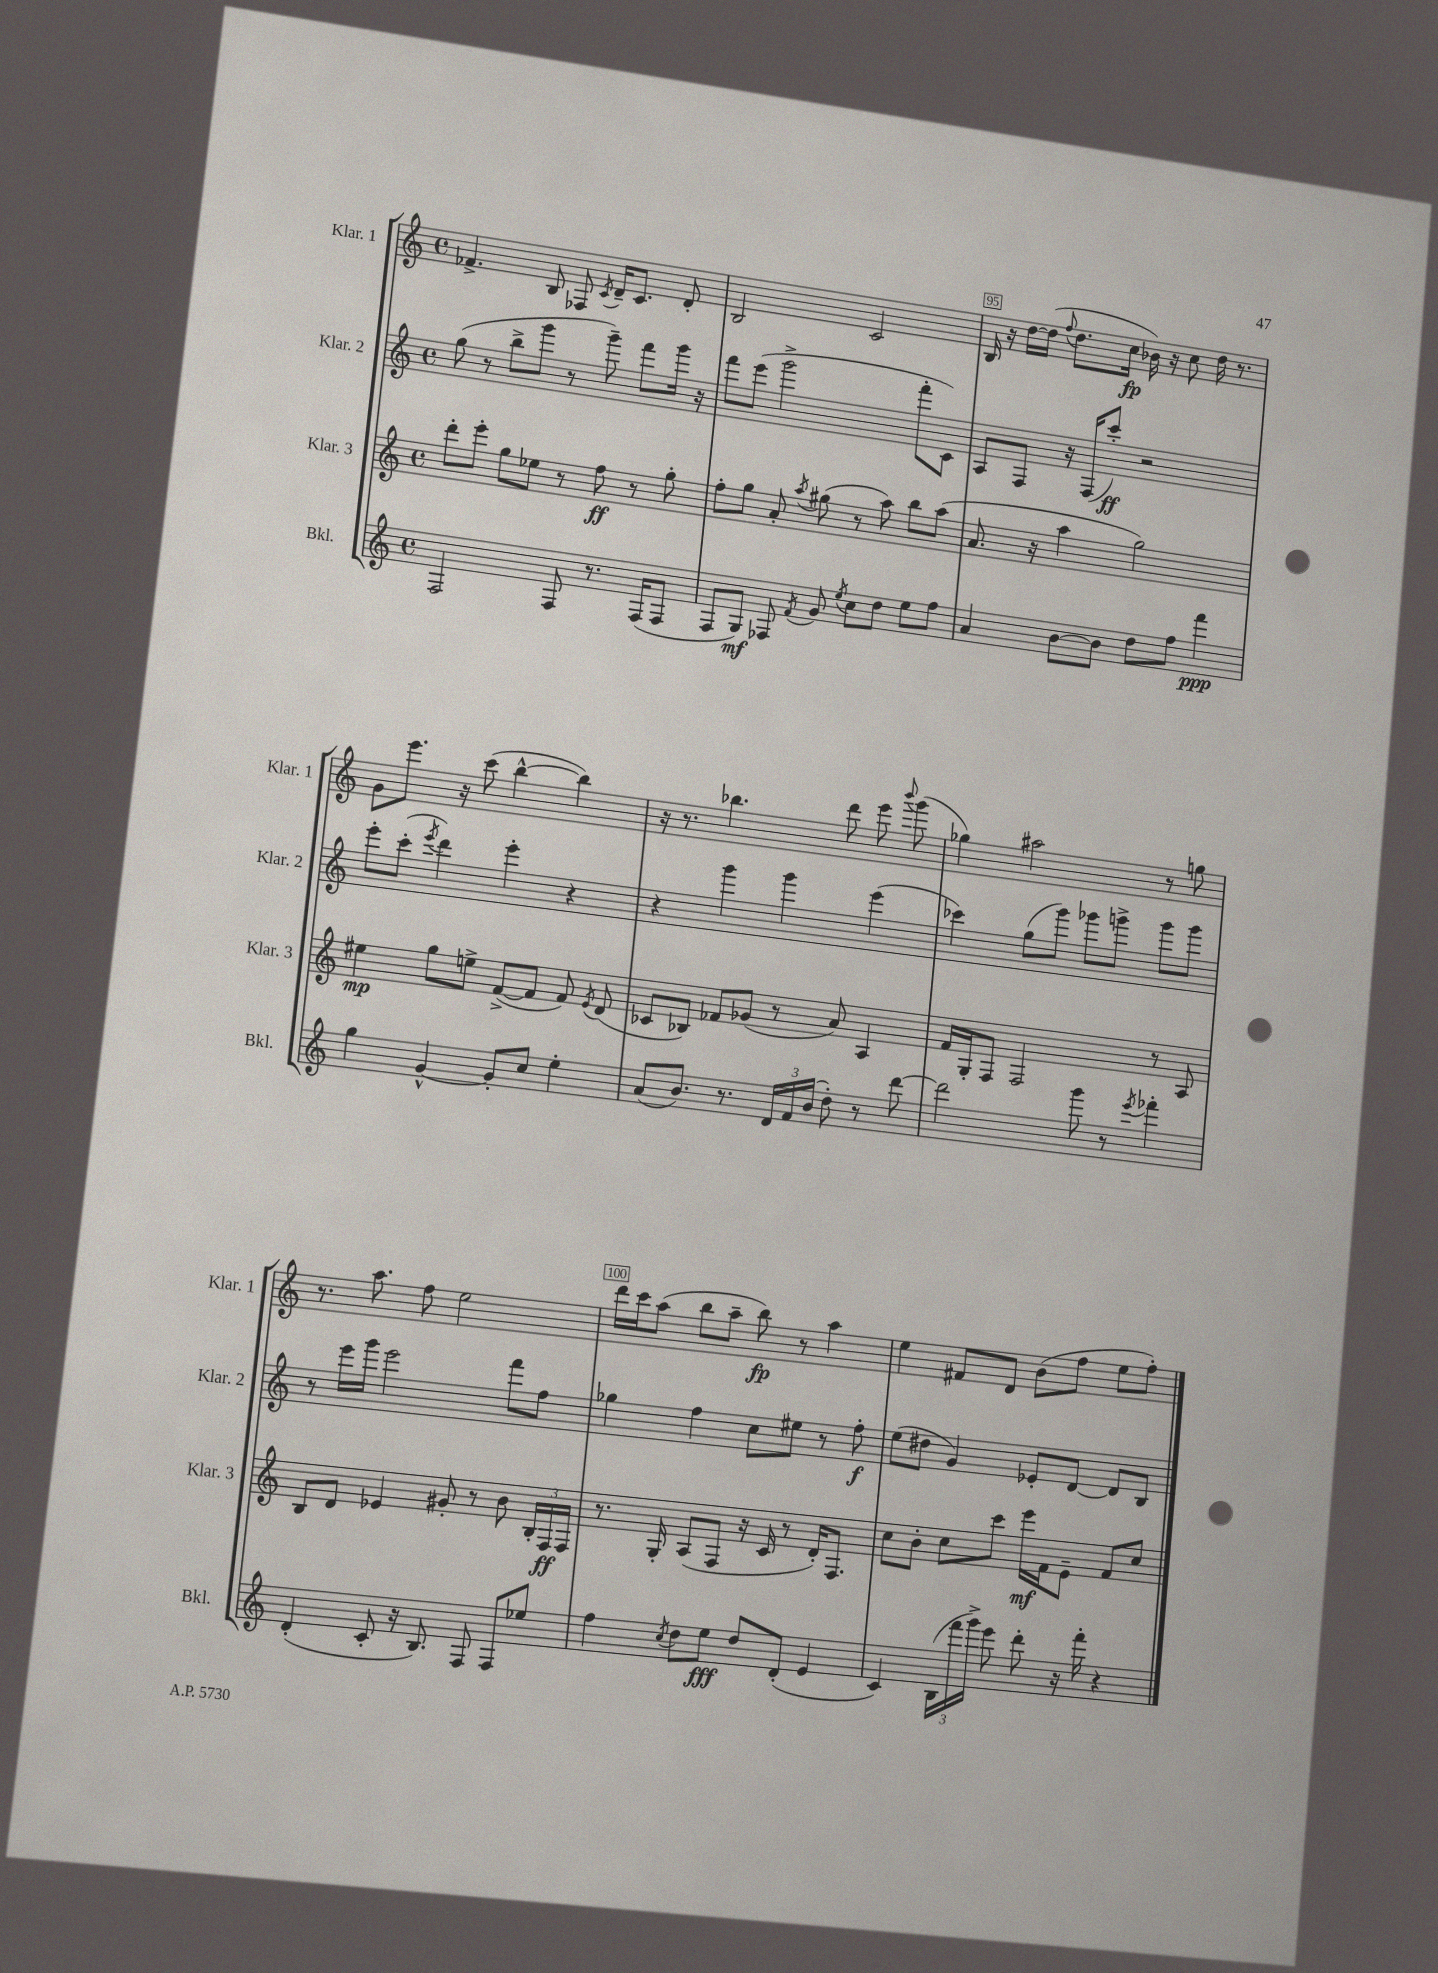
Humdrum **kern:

**kern	**kern	**kern	**kern
*staff4	*staff3	*staff2	*staff1
*clefG2	*clefG2	*clefG2	*clefG2
*k[]	*k[]	*k[]	*k[]
*M4/4	*M4/4	*M4/4	*M4/4
*met(c)	*met(c)	*met(c)	*met(c)
2F	8ddd'	(8gg	4.f-^
.	8eee'	8r	.
.	8gg	8bb^	.
.	8ee-	8ggg	8B
8F	8r	8r	8F-
.	.	.	8qc
8.r	8ff	8ggg~)	16d~
.	.	.	8.c
.	8r	8fff	.
(16F	.	.	.
8F	8gg'	16ggg	8d'
.	.	16r	.
=	=	=	=
8F	8ff'	8fff	2B
8G)	8gg	(8eee	.
8F-	8a'	2ggg^	.
8qf	8qaa	.	.
8g	(8gg#	.	.
8qee	.	.	.
8cc	8r	.	2c
8dd	8aa)	.	.
8ee	8bb	8fff'	.
8ff	(8aa	8c)	.
=	=	=	=
4a	8.a	8A	16B
.	.	.	16r
.	.	8F	[16dd
.	16r	.	(16dd]
.	.	.	8qqff
[8b	4aa	16r	8.dd
.	.	(16F	.
8b]	.	8ccc')	.
.	.	.	16cc
8dd	2gg)	2r	16b-)
.	.	.	16r
8ff	.	.	8cc
4fff	.	.	16dd
.	.	.	8.r
=	=	=	=
4gg	4ee#	8eee'	8g
.	.	(8ccc'	8.eee
.	.	8qeee	.
[4g^^	8gg	4ddd)	.
.	.	.	16r
.	8ee^	.	(8ccc
8g']	([8f^	4eee'	[4bb^^
8cc	8f]	.	.
4ee'	8f)	4r	4bb])
.	8qe	.	.
.	(8d	.	.
=	=	=	=
(8a	8c-	4r	16r
.	.	.	8.r
8.b)	8B-)	.	.
.	8f-	4ggg	4.bb-
8.r	.	.	.
.	(8g-	.	.
24d	8r	4ggg	.
24f	.	.	.
(24b	.	.	.
8dd')	8a)	.	8ddd
8r	4A	(4eee	8eee
.	.	.	8qqbbb
[8ddd	.	.	(8ggg
=	=	=	=
2ddd]	16f	4ccc-)	4gg-)
.	16G'	.	.
.	8F	.	.
.	2F	(8gg	2aa#
.	.	8ggg)	.
8ggg	.	8ggg-	.
8r	.	8ggg^	.
8qeee	.	.	.
4fff-'	8r	8ggg	8r
.	8A	8ggg	8gg
=	=	=	=
(4d'	8B	8r	8.r
.	8d	16eee	.
.	.	16ggg	8.aa
8c'	4e-	2eee	.
16r	.	.	8ff
8.B)	.	.	.
.	8g#'	.	2ee
8F	8r	.	.
8F	8b	8fff	.
8ee-	24B'	8ff	.
.	24F	.	.
.	24F	.	.
=	=	=	=
4ff	8.r	4gg-	16ddd
.	.	.	16ccc
.	.	.	(8aa
.	16G'	.	.
8qcc	.	.	.
8dd	(8A	4ff	8bb
8ee	8F	.	8aa~
8dd	16r	8cc	8bb)
.	16c	.	.
(8d'	8r	8ee#	8r
4e	16d')	8r	4aa
.	8.F	.	.
.	.	8ff'	.
=	=	=	=
4c)	8cc	(8ee	4ee
.	8b'	8dd#	.
(24B	8cc	4g)	8f#
24fff	.	.	.
24ggg^)	.	.	.
8eee	8ccc	.	8d
8ddd'	16eee	8e-'	(8b
.	16f	.	.
16r	8e~	[8d	8ff
16fff'	.	.	.
4r	8f	8d]	8ee
.	8cc	8B	8ff')
==	==	==	==
*-	*-	*-	*-
